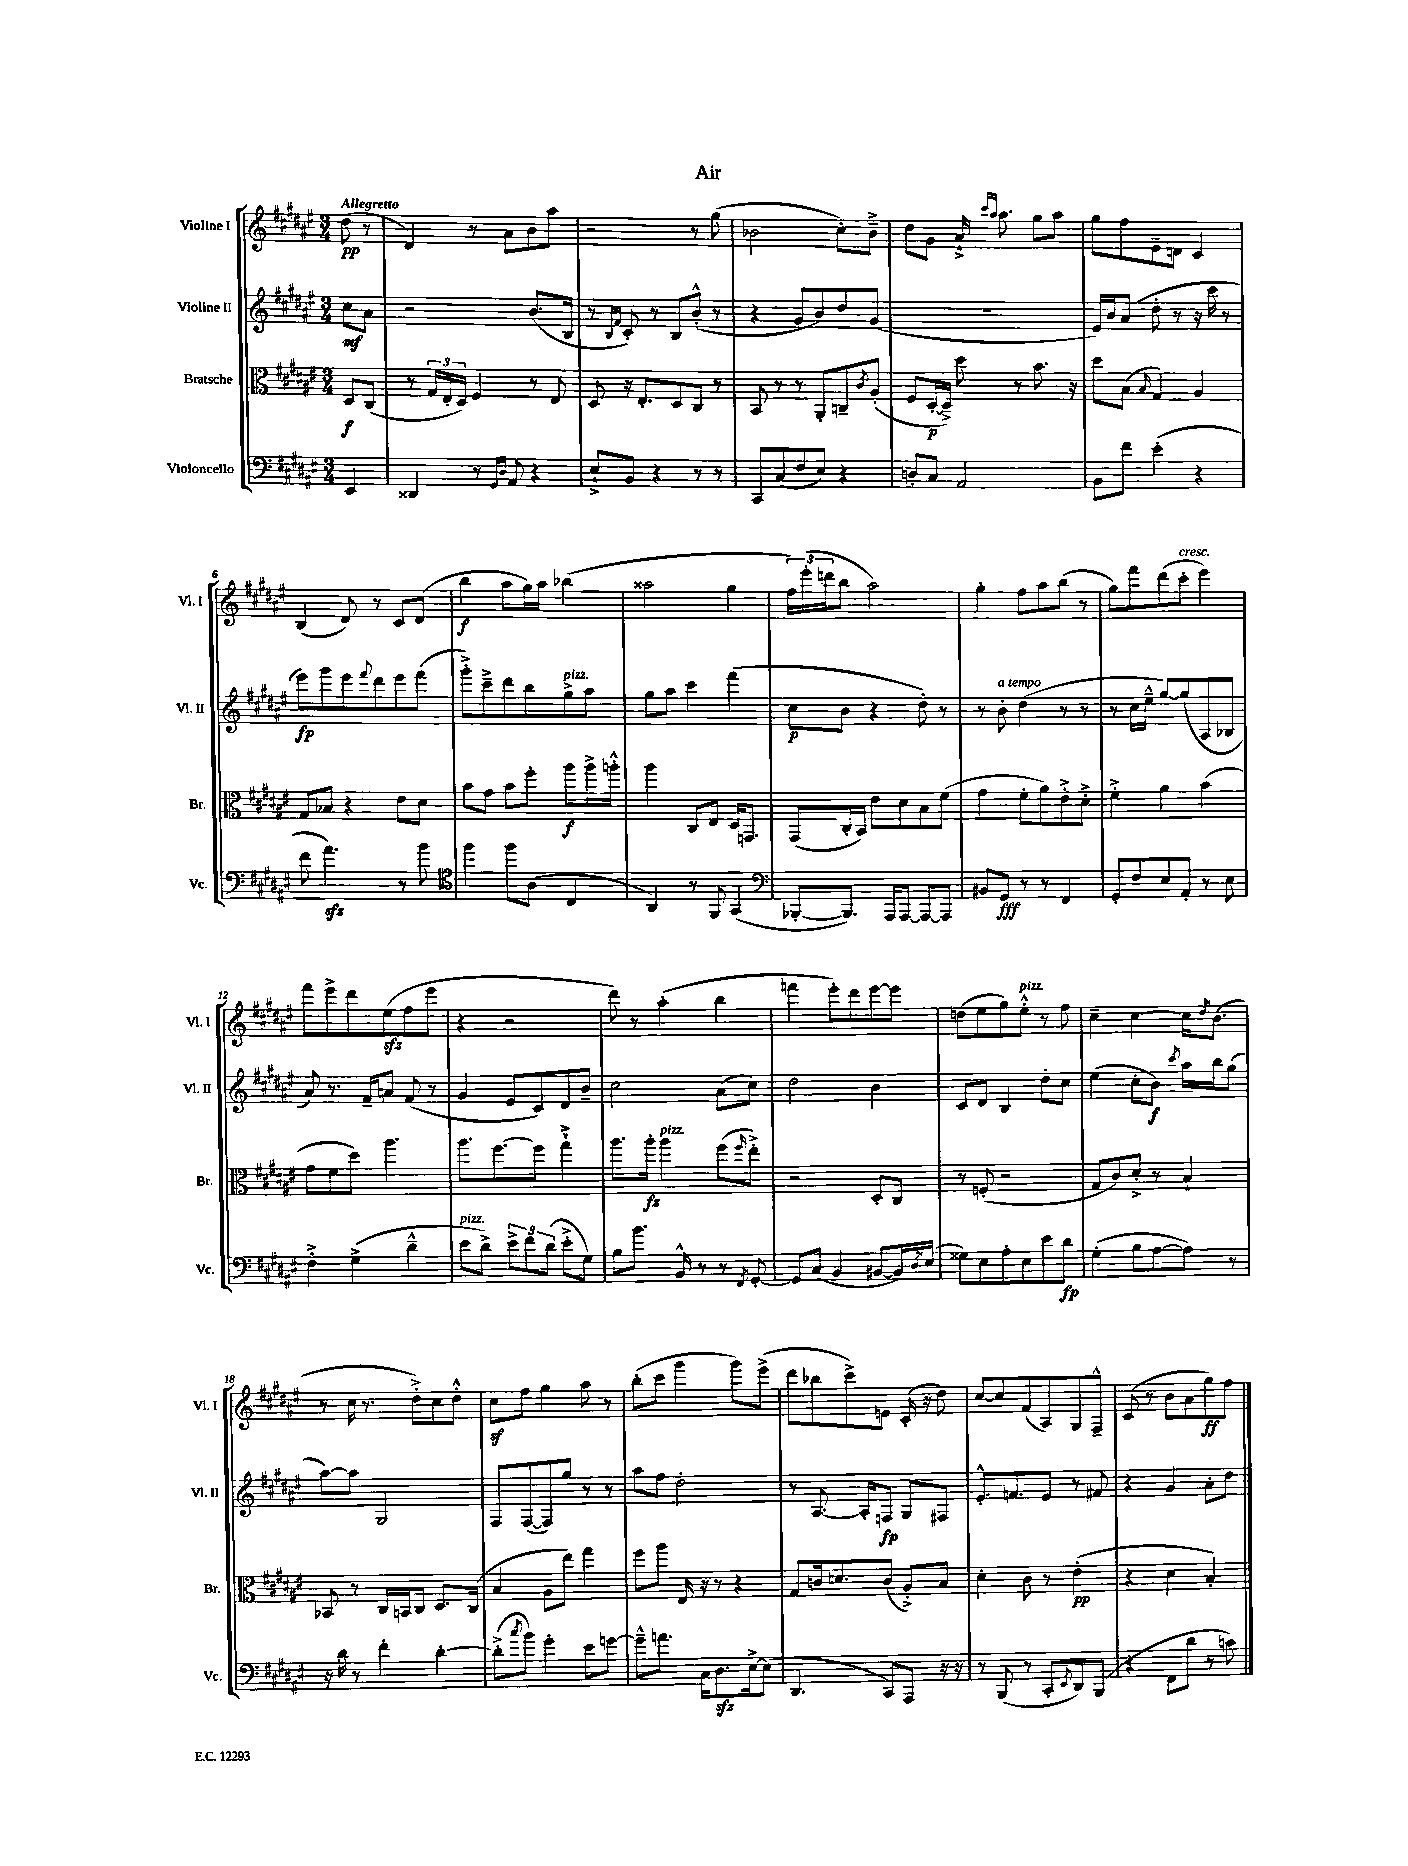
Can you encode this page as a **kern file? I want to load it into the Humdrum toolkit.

**kern	**kern	**kern	**kern
*staff4	*staff3	*staff2	*staff1
*clefF4	*clefC3	*clefG2	*clefG2
*k[f#c#g#d#a#e#]	*k[f#c#g#d#a#e#]	*k[f#c#g#d#a#e#]	*k[f#c#g#d#a#e#]
*M3/4	*M3/4	*M3/4	*M3/4
4EE#/	8D#/L	8cc#\L	(8dd#\
.	(8C#/J	8a#\J	8r
=	=	=	=
4DD##/	8r	2r	4d#/)
.	24G#/LL	.	.
.	24E#'/	.	.
.	24D#/JJ)	.	.
8r	4F#/	.	8r
16qqGG#/LL	.	.	.
16qqD#/JJ	.	.	.
8AA#/	.	.	8a#\L
4r	8r	(8.b/L	8b\
.	8E#/	.	8aa#\J
.	.	16B/Jk	.
=	=	=	=
8E#`^/L	8D#/	8r	2r
.	.	16qqB/LL	.
.	.	16qqf#/JJ	.
8BB/J	16r	8c#'/)	.
.	8.E#'/L	.	.
4r	.	8r	.
.	8D#/	8B/L	.
8r	8C#/J	(8b'^^/J	8r
8r	8r	8r	(8gg#\
=	=	=	=
8CC#/L	8BB/	4r	2b-\
(8C#/	8r	.	.
8F#/	8r	8g#/L	.
8E#/J)	8AA#'/L	8b/)	.
4r	8C~/	8dd#/	8cc#'\L)
.	8qc#/	.	.
.	(8A#'/J	(8g#/J	8b-~^\J
=	=	=	=
8D'/L	8F#/L	2.r	8dd#\L
8C#/J	[16D#'/L	.	8g#\J
.	16D#~^/]JJ)	.	.
2AA#/	8dd#\	.	16a#`^/
.	.	.	16qqccc#/LL
.	.	.	16qqaa#/JJ
.	.	.	8.aa#\
.	8r	.	.
.	8.b\	.	8gg#\L
.	.	.	8aa#\J
.	16r	.	.
=	=	=	=
8BB\L	8dd#\L	16e#/LL)	8gg#\L
.	.	16b/J	.
8f#\J	(8B\J	(8a#/J	8ff#\
.	16qqB/	.	.
(4e#'\	4G#/)	8dd#'\	8e#~\
.	.	8r	8d\J
4r	4A#/	16r	4c#/
.	.	16ccc#\	.
.	.	8r	.
=	=	=	=
8f#\	8G#/L	8eee#\L)	(4B/
4.a#\)	8B-/J	8ggg#\	.
.	4r	8eee#\	8d#/)
.	.	8qqfff#/	.
.	.	8ddd#\	8r
8r	8e#\L	8eee#\	8c#/L
8b\	8d#\J	(8fff#\J	(8d#/J
=	=	=	=
*clefC4	*	*	*
4ff#\	8b\L	8ggg#'^\L)	4bb\
.	8g#\J	8ccc#~^\	.
8ff#\L	8b\L	8ddd#\	8aa#\L
(8A#\J	8ff#'\J	8bb\	16gg#\L)
.	.	.	16aa#\JJ
4C#/	8aa#\L	8gg#^\	(4bb-\
.	16aa#^\L	8aa#\J	.
.	16aa'^^\JJ	.	.
=	=	=	=
4AA#/)	4aa#\	8gg#\L	2aa##\
.	.	8aa#\J	.
8r	8C#/L	4ccc#\	.
8FF#/	8E#/J	.	.
(4GG#/	16D#/LK	(4fff#\	4gg#\
.	8.GG/J	.	.
=	=	=	=
*clefF4	*	*	*
[8BBB-'/L	(8GG#/L	8cc#\L	24ff#\LL)
.	.	.	(24eee#'\
.	.	.	24ddd\J
8.BBB-/]J)	16C#'/L	8b\J	8bb\J
.	16BB/JJ)	.	.
.	8e#\L	4r	2aa#\)
16AAA#/LK	.	.	.
[8AAA#/J	8d#\	.	.
8AAA#/_L	8B\	8dd#'\)	.
8AAA#/]J	(8f#\J	8r	.
=	=	=	=
8BB#/L	4g#\	8r	4gg#'\
8GG#/J	.	8b'\	.
8r	8f#'\L	(4dd#\	8ff#\L
8r	8a#\)	.	8aa#\
4FF#/	8e#'^\	8r	(8bb\J
.	8d#'^\J	8r	8r
=	=	=	=
8GG#'/L	4f#'^\	8r	8gg#\L)
8F#/	.	16cc#\LL	8fff#\
.	.	16ee#~^^\JJ	.
8E#/	4a#\	[8gg#/L)	(8ddd#\
8AA#'/J	.	(8gg#/]	8ccc#'\J
8r	(4b\	8A#/	4eee#\)
8E#\	.	8B-/J	.
=	=	=	=
4F#'^\	8g#\L	8a#/)	8fff#\L
.	8f#\	8.r	8eee#^\
(4G#^\	8dd#\J)	.	8ddd#\
.	.	16f#~/LK	.
.	4.aa#\	8a/J	(8ee#\
4d#~^^\	.	(8f#/	8ff#\
.	.	8r	8eee#\J
=	=	=	=
8e#\L	8.aa#\L	4g#/	4r
8d#^\J)	.	.	.
.	[8.ff#\	.	.
12e#^\L	.	8e#/L	2r
12f#\	.	.	.
.	8ff#\]J	8c#/)	.
(12d#\J	.	.	.
8e#'^\L	4gg#`^\	8d#/	.
8G#\J)	.	8b~/J	.
=	=	=	=
8B\L	8.aa#\L	2cc#\	8ddd#\)
8.b\J	.	.	8r
.	16aa#'\Jk	.	.
.	4aa#\	.	(4aa#'\
16BB^^/	.	.	.
8r	.	.	.
8r	(8ff#\L	(8a#\L	4bb\
8qFF#/	16qqff#/	.	.
[8GG#'/	8ee#'^\J)	8cc#\J)	.
=	=	=	=
8GG#/]L	2r	2dd#\	4fff\
(8C#/J	.	.	.
4BB/	.	.	8eee#'\L)
.	.	.	8ddd#\
[8BB#/L	8D#'/L	4b\	[8eee#\
16BB#/]L)	8C#/J	.	8eee#\]J
8qD#/	.	.	.
(16E#/JJ	.	.	.
=	=	=	=
8G##\L)	8r	8c#/L	(8dd\L
8E#\	(8F'/	8d#/J	8ee#\
8A#'\	2r	4B/	8gg#\)
8E#\	.	.	8ee#'^^\J
8e#\	.	8dd#'\L	8r
8d#\J	.	8cc#\J	8ff#\
=	=	=	=
(4G#'\	8G#/L	(4ee#\	4cc#~\
.	8c#/)	.	.
8B\L	8d#'^/J	8cc#'\L	[4cc#\
[8A#\	8r	8b\J)	.
.	.	8qccc#/	.
8A#\]J)	4B`/	16aa#\LL	16cc#\]LK
.	.	.	8qdd#/
.	.	16bb\J	(8.b\J
8r	.	(8gg#\J	.
=	=	=	=
16r	8BB-/	[8aa#\L)	8r
16d#\	.	.	.
8r	8r	8aa#\]J	16cc#\
.	.	.	8.r
4f#'\	16C#/LL	2G#/	.
.	16BB/J	.	.
.	8C#/J	.	8dd#'^\L)
[4d#'\	8.D#/L	.	8cc#\
.	.	.	8dd#'^^\J
.	(16C#/Jk	.	.
=	=	=	=
(8d#'^\]L	4B/	8F#/L	8cc#\L
8qcc#/	.	.	.
8b\J)	.	([8F#/	8ff#\J
4g#'\	8A#\L	8F#/])	4gg#\
.	8ee#\J)	8gg#/J	.
8e#\L	4gg#\	8r	8aa#\
[8g\J	.	8r	8r
=	=	=	=
8g~^^\]L	8ff#\L	8aa#\L	(8bb'\L
8.a\J	8aa#\J	8ff#\J	8ccc#\J
.	16E#/	2dd#'\	4ggg#\
16C#\LK	16r	.	.
8.D#\	8r	.	.
.	4r	.	8ggg#\L)
[16E#^\k	.	.	.
(8E#\]J	.	.	(8eee#^\J
=	=	=	=
4.DD#/	8G#/L	8r	8ddd#\L
.	16c/k	[8.A#/	8bb-\
.	8.d/	.	.
.	.	.	8ccc#^\)
.	.	16A#'/]LK	.
8CC#/L)	(8c/J	8F/J	8e\J
8AAA#/J	8A#'^/L)	8G#/L	(16c#'/
.	.	.	16r
16r	8B/J	8F#/J	8dd#\)
16r	.	.	.
=	=	=	=
8r	4d#'\	8.e#'^^/L	[8cc#/L
(8BBB/	.	.	8cc#/]
.	.	8.f/	.
8r	8c#\	.	(8f#/
8CC#'/L	8r	8e#/J	8A#/)
8qEE#/	.	.	.
8DD#/)	(4e#'\	8r	8G#/
(8BBB/J	.	8f#/	8F#~^^/J
=	=	=	=
4r	4r	4r	(8c#/
.	.	.	8r
8FF#\L	4d#\	4g#/	8b\L
8d#\J	.	.	8a#\
8r	4B'/)	8a#'\L	8gg#\)
8c\)	.	8dd#\J	8ff#\J
==	==	==	==
*-	*-	*-	*-
